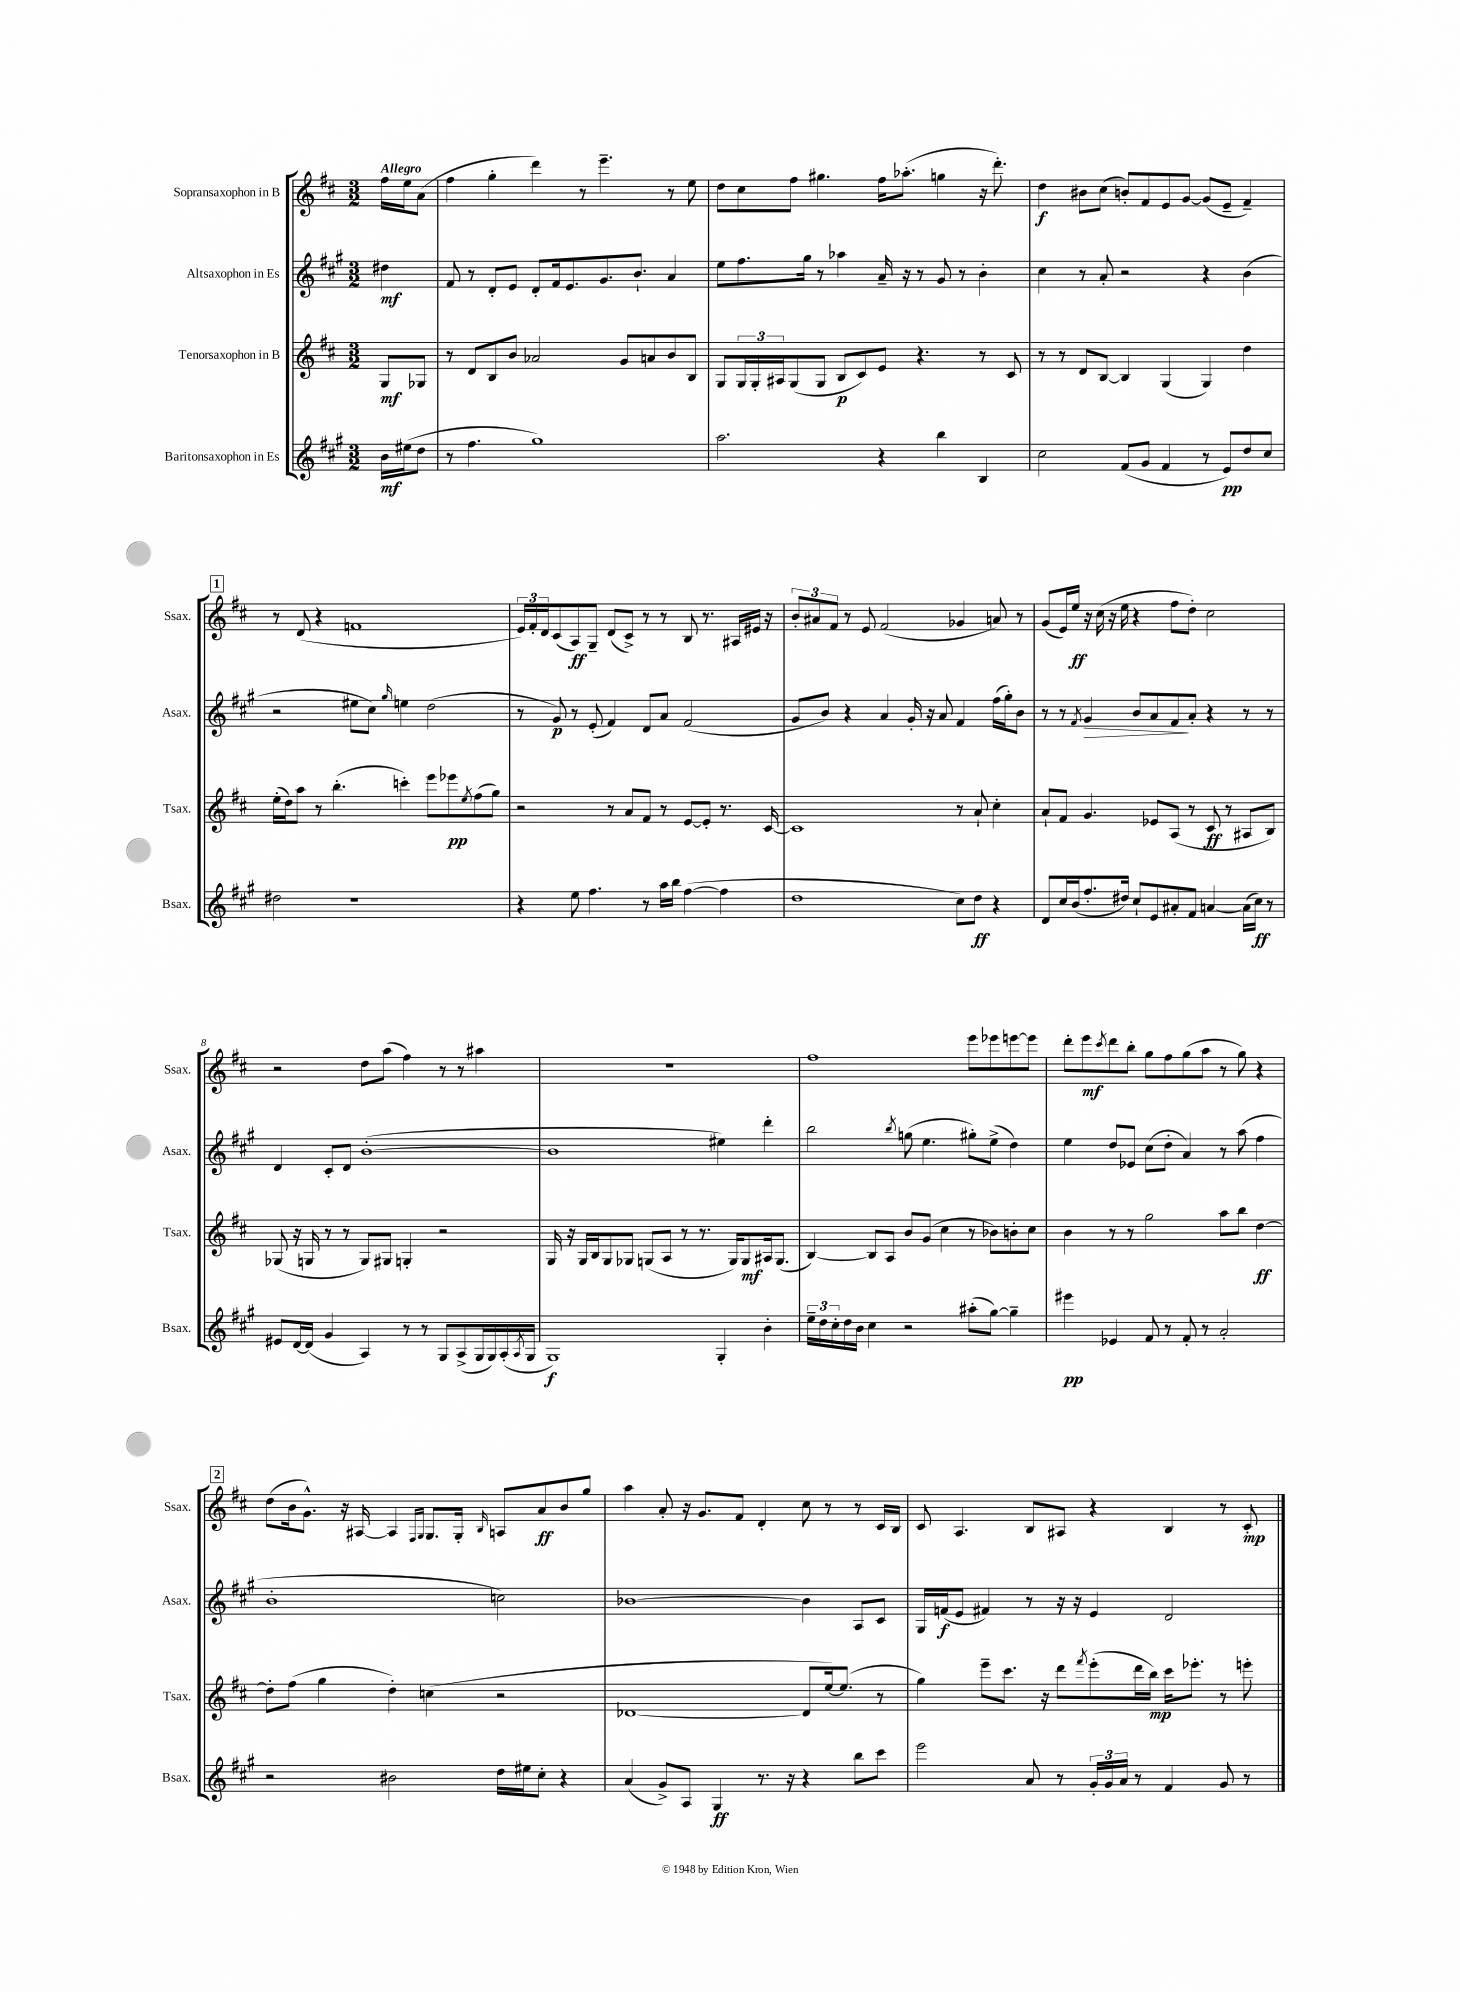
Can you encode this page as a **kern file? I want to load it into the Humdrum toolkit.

**kern	**kern	**kern	**kern
*staff4	*staff3	*staff2	*staff1
*clefG2	*clefG2	*clefG2	*clefG2
*k[f#c#g#]	*k[f#c#]	*k[f#c#g#]	*k[f#c#]
*M3/2	*M3/2	*M3/2	*M3/2
16b\LL	8G/L	4dd#\	16ff#\LL
(16ee#\J	.	.	16ee\J
8dd\J	8G-/J	.	(8a\J
=	=	=	=
8r	8r	8f#/	4ff#\
4.ff#\	8d/L	8r	.
.	8B/	8d'/L	4gg'\
.	8b/J	8e/J	.
1gg#)	2a-/	8d'/L	4ddd\)
.	.	16f#/k	.
.	.	8.e/	.
.	.	.	8r
.	.	8.g#/	4.eee~\
.	8g/L	.	.
.	.	8.b`/J	.
.	8a/	.	.
.	8b/	4a/	8r
.	8B/J	.	8ee\
=	=	=	=
2.aa\	8G/L	8ee\L	8dd\L
.	24G/L	8.ff#\	8cc#\
.	24G'/	.	.
.	24A#/J	.	.
.	(8G/	.	8ff#\J
.	.	16gg#\Jk	.
.	8G/J	8r	4.gg#\
.	8B/L	4aa-\	.
.	8c#/)	.	.
4r	8e/J	16a~/	16ff#\LK
.	.	16r	(8.aa-'\J
.	4.r	8r	.
4bb\	.	8g#/	4gg\
.	.	8r	.
4B/	8r	4b'\	16r
.	.	.	8.ddd'\)
.	8c#/	.	.
=	=	=	=
2cc#\	8r	4cc#\	4dd\
.	8r	.	.
.	8d/L	8r	8b#\L
.	[8B/J	8a'/	(8cc#\J
(8f#/L	4B/]	2r	8b'/L)
8g#/J	.	.	8f#/
4f#/	(4G/	.	8e/
.	.	.	[8g/J
8r	4G/)	4r	(8g/]L
8e/L)	.	.	8e~/J
8dd/	4dd\	(4b\	4f#~/)
8cc#/J	.	.	.
=	=	=	=
2dd#\	(16ee'\LL	2r	8r
.	16dd\J)	.	.
.	8aa\J	.	(8d/
.	8r	.	4r
.	(4.bb'\	.	.
1r	.	8ee#\L	1f
.	.	8cc#\J)	.
.	.	16qqgg#/	.
.	4ccc'\)	4ee\	.
.	8eee\L	(2dd\	.
.	8eee-\	.	.
.	8qee/	.	.
.	(8ff#\	.	.
.	8gg\J)	.	.
=	=	=	=
4r	2r	8r	24e/LL)
.	.	.	24f#'/
.	.	.	24d/J
.	.	8g#/)	(8c#/
8ee\	.	8r	8A/)
4.ff#\	.	(8e'/	8G~/J
.	8r	4f#/)	(8d/L
.	8a/L	.	8c#^/J)
8r	8f#/J	8d/L	8r
16aa\LL	8r	8a/J	8r
16bb\JJ	.	.	.
([4ff#\	[8e/L	(2f#/	8B/
.	8e'/]J	.	8.r
4ff#\]	8.r	.	.
.	.	.	16A#/LL
.	.	.	16e#/JJ
.	[16c#/	.	16r
=	=	=	=
1dd	1c#]	8g#/L	12b'/L
.	.	.	12a#/
.	.	8b/J)	.
.	.	.	12f#/J
.	.	4r	8r
.	.	.	8e/
.	.	4a/	(2f#/
.	.	16g#'/	.
.	.	16r	.
.	.	8a/	.
8cc#\L)	8r	4f#/	4g-/
8dd\J	8a`/	.	.
4r	4cc#'\	(16ff#\LL	8a/)
.	.	16gg#'\J)	.
.	.	8b\J	8r
=	=	=	=
8d/L	8a`/L	8r	(8g/L
16cc#/L	8f#/J	8r	16e/L)
(16b/J	.	.	16ee/JJ
.	.	8qf#/	.
8.ff#'/	4.g/	4g#/	16r
.	.	.	(16cc#\
.	.	.	16r
16dd#/Jk)	.	.	16ee\
8cc#`/L	.	8b/L	4r
8e/	8e-/L	8a/	.
8a#'/	(8A/J	8f#/	8ff#\L
8f#/J	8r	8a'/J	8dd'\J)
[4a/	8c#/	4r	2cc#\
.	8r	.	.
(16a\]LL	8A#/L	8r	.
16cc#\JJ)	.	.	.
8r	8B/J)	8r	.
=	=	=	=
8e#/L	(8G-/	4d/	2r
[16d/L	16r	.	.
(16d/]JJ	16G/	.	.
4g#/	8r	8c#'/L	.
.	8r	8d/J	.
4A/)	8G/L)	([1b'	8dd\L
.	8G#/J	.	(8aa\J
8r	4G'/	.	4ff#\)
8r	.	.	.
8G#/L	2r	.	8r
(8A^/	.	.	8r
16G#/L	.	.	4aa#\
16G#/)	.	.	.
(16A'/	.	.	.
8qA/	.	.	.
16G#/JJ	.	.	.
=	=	=	=
1G#)	16G/	1b]	1.r
.	16r	.	.
.	16G/LL	.	.
.	16B/J	.	.
.	8G/	.	.
.	8G-/J	.	.
.	(8G/L	.	.
.	8A/J	.	.
.	8r	.	.
.	8.r	.	.
4G#'/	.	4ee#\)	.
.	16G/LK)	.	.
.	8G/	.	.
4b'\	16A#/k	4ddd'\	.
.	(8.G/J	.	.
=	=	=	=
24ee~\LL	[4B/)	2bb\	1ff#
24dd\	.	.	.
24cc#'\	.	.	.
16dd\	.	.	.
16b\JJ	.	.	.
4cc#\	8B/]L	.	.
.	8A/J	.	.
.	.	8qbb/	.
2r	8b/L	(8gg\	.
.	(8g/J	4.ee\	.
.	4cc#\	.	.
(8aa#'\L	8r	8gg#'\L)	8eee\L
[8gg#\J)	8b-\L)	(8ee^\J	8eee-\
4gg#~\]	8b'\	4dd\)	[8eee\
.	8cc#\J	.	8eee\]J
=	=	=	=
4eee#\	4b\	4ee\	8ddd'\L
.	.	.	8eee\
.	.	.	8qccc#/
4e-/	8r	8dd/L	8ddd\
.	8r	8e-/J	8bb'\J
8f#/	2gg\	(8cc#\L	8gg\L
8r	.	8dd'\J	8ff#\
8f#'/	.	4a/)	(8gg\
8r	.	.	8aa\J
2a'/	8aa\L	8r	8r
.	8bb\J	(8aa\	8gg\)
.	[4dd\	4ff#\	4r
=	=	=	=
2r	8dd'\]L	1b'	(8dd\L
.	(8ff#\J	.	16b\k
.	.	.	8.g^^\J)
.	4gg\	.	.
.	.	.	16r
.	.	.	[16A#/
2b#\	4dd'\)	.	4A#/]
.	.	.	16qqF#/LL
.	.	.	16qqG/JJ
.	(4cc\	.	8.G/L
.	.	.	16G'/Jk
.	.	.	16qqB/
16dd\LL	2r	2cc\)	8A/L
16ee#\J	.	.	.
8cc#'\J	.	.	8a/
4r	.	.	8b/
.	.	.	8gg/J
=	=	=	=
(4a/	[1d-	[1b-	4aa\
8g#^/L)	.	.	8a'/
8A/J	.	.	16r
.	.	.	8.g/L
4G#/	.	.	.
.	.	.	8f#/J
8.r	.	.	4d'/
16r	.	.	.
4r	8d-/]L	4b-\]	8cc#\
.	[16ee/k)	.	8r
.	(8.ee/]J	.	.
8bb\L	.	8A/L	8r
8ccc#\J	8r	8c#/J	16c#/LL
.	.	.	16B/JJ
=	=	=	=
2eee\	4gg\)	16G#/LL	8c#/
.	.	(16f/J	.
.	.	8e/J	4.A/
.	8eee~\L	4f#/)	.
.	8.ccc#\J	.	.
8a/	.	8r	8B/L
.	16r	.	.
8r	8ddd\L	16r	8A#/J
.	.	16r	.
.	8qfff#/	.	.
24g#'/LL	(8eee'\	4e/	4r
24g#/	.	.	.
24a/JJ	.	.	.
8r	16ddd\L	.	.
.	16bb\JJ)	.	.
4f#/	16ccc#\LK	2d/	4B/
.	8.eee-'\J	.	.
8g#/	8r	.	8r
8r	8eee'\	.	8c#'/
==	==	==	==
*-	*-	*-	*-
